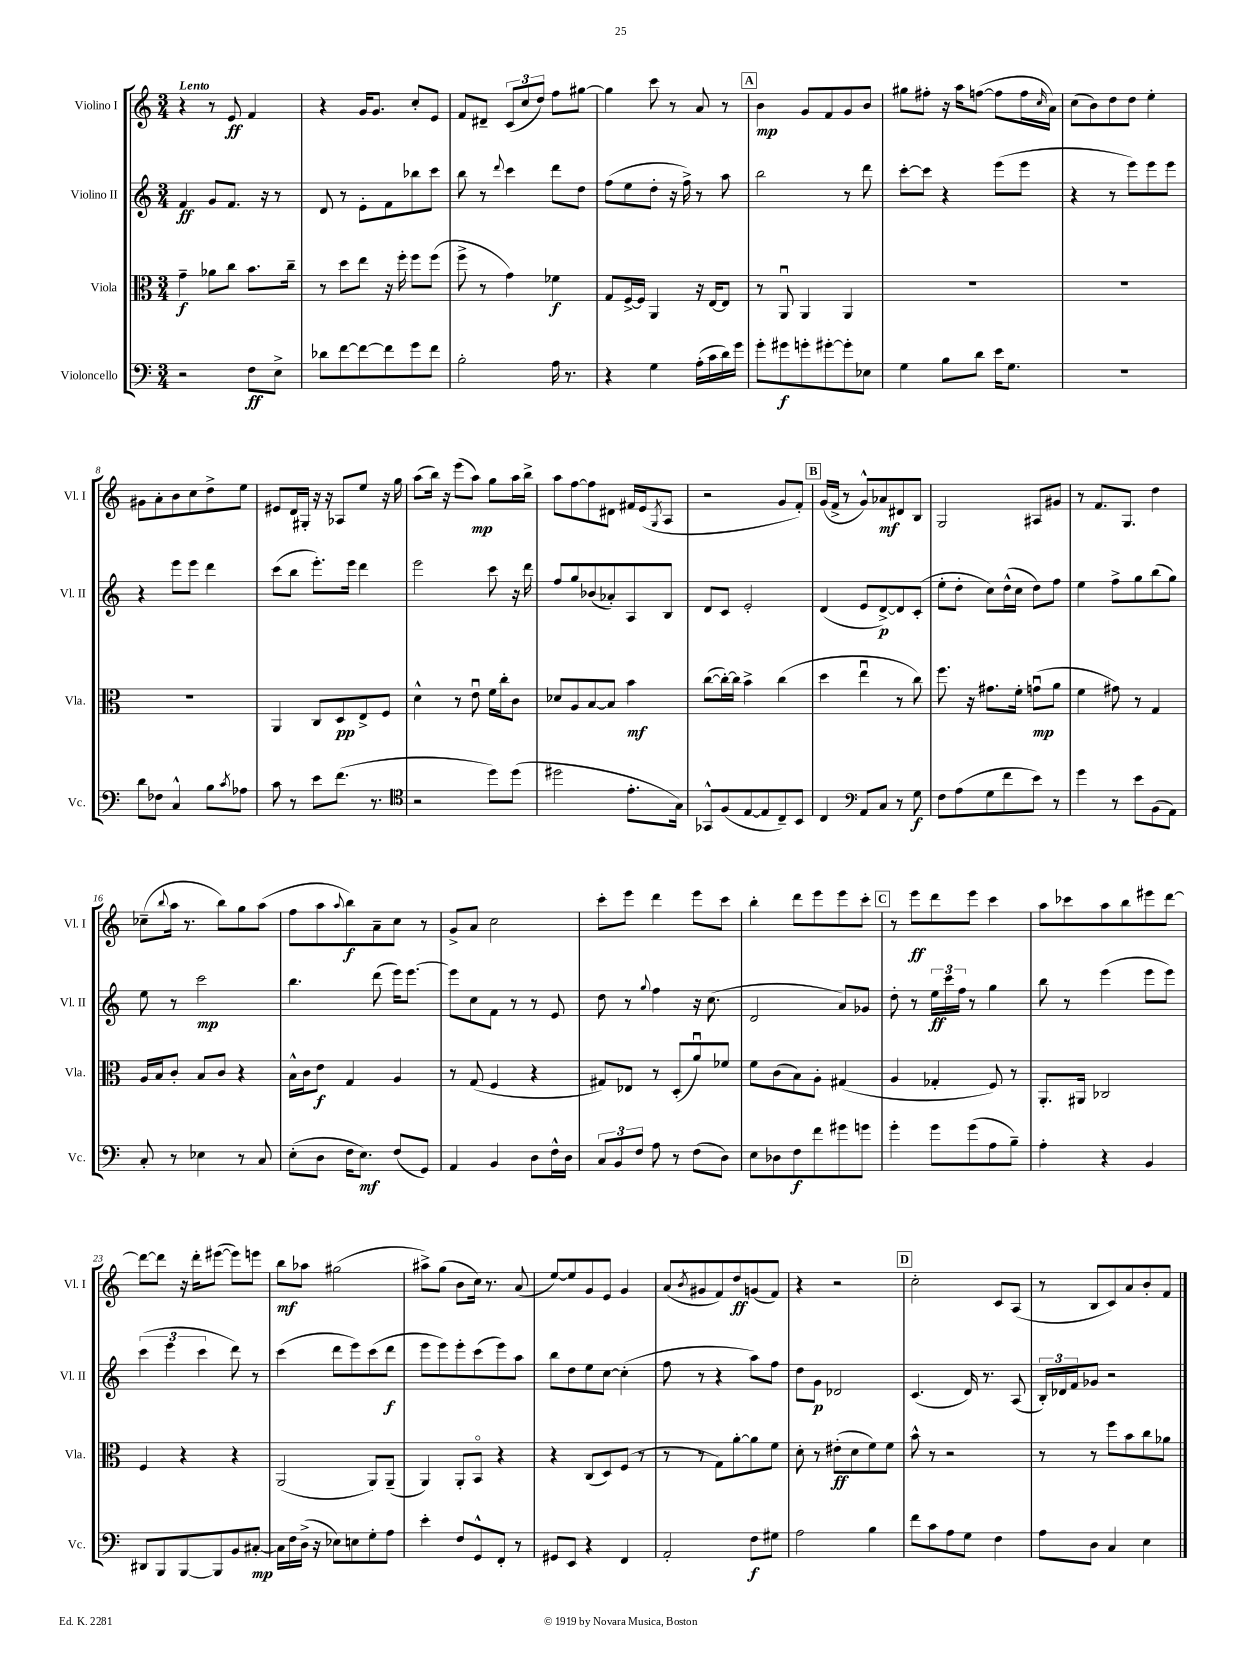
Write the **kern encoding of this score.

**kern	**dynam	**kern	**dynam	**kern	**dynam	**kern	**dynam
*part4	*part4	*part3	*part3	*part2	*part2	*part1	*part1
*staff4	*staff4	*staff3	*staff3	*staff2	*staff2	*staff1	*staff1
*I"Violoncello	*	*I"Viola	*	*I"Violino II	*	*I"Violino I	*
*I'Vc.	*	*I'Vla.	*	*I'Vl. II	*	*I'Vl. I	*
*clefF4	*	*clefC3	*	*clefG2	*	*clefG2	*
*k[]	*	*k[]	*	*k[]	*	*k[]	*
*M3/4	*	*M3/4	*	*M3/4	*	*M3/4	*
=1	=1	=1	=1	=1	=1	=1	=1
!	!	!	!	!	!	!LO:TX:a:B:t=Lento	!
2r	.	4g~\	f	4f/	ff	4r	.
.	.	8a-X\L	.	8g/L	.	8r	.
.	.	8cc\J	.	8.f/J	.	8e/	ff
8F\L	ff	8.b\L	.	.	.	4f/	.
.	.	.	.	16r	.	.	.
8E^\J	.	.	.	8r	.	.	.
.	.	16cc~\Jk	.	.	.	.	.
=2	=2	=2	=2	=2	=2	=2	=2
8d-X\L	.	8r	.	8d/	.	4r	.
[8f\	.	8dd\L	.	8r	.	.	.
8f\_	.	8ee\J	.	8e'\L	.	16g/KL	.
.	.	.	.	.	.	8.g/J	.
8f\]	.	16r	.	8f\	.	.	.
.	.	16ff'\	.	.	.	.	.
8g\	.	8ff\L	.	8bb-X\	.	8cc'/L	.
8f\J	.	(8ff\J	.	8ccc\J	.	8e/J	.
=3	=3	=3	=3	=3	=3	=3	=3
2B'\	.	8ff^\	.	8bb\	.	8f/L	.
.	.	8r	.	8r	.	8d#X~/J	.
.	.	.	.	8qqddd/	.	.	.
.	.	4g\)	.	4ccc\	.	(12c/L	.
.	.	.	.	.	.	12cc/	.
.	.	.	.	.	.	12dd/J)	.
16A\	.	4f-X\	f	8ddd\L	.	8ff\L	.
8.r	.	.	.	.	.	.	.
.	.	.	.	8dd\J	.	[8gg#X\J	.
=4	=4	=4	=4	=4	=4	=4	=4
4r	.	8G/L	.	(8ff\L	.	4gg#\]	.
.	.	[16F^/L	.	8ee\	.	.	.
.	.	16F/JJ]	.	.	.	.	.
4G\	.	4AA/	.	8dd'\J	.	8ccc\	.
.	.	.	.	16r	.	8r	.
.	.	.	.	16ff^\)	.	.	.
(16A'\LL	.	16r	.	8r	.	8a/	.
16c\	.	[16E/KL	.	.	.	.	.
16d\)	.	8E/J]	.	8aa\	.	8r	.
16g\JJ	.	.	.	.	.	.	.
!!LO:REH:place=s1:t=A
=5	=5	=5	=5	=5	=5	=5	=5
8g'\L	.	8r	.	2bb\	.	4b\	mp
8g#X\	f	8AAu/	.	.	.	.	.
8gn'\	.	4AA/	.	.	.	8g/L	.
[8g#X'\	.	.	.	.	.	8f/	.
8g#'\]	.	4AA/	.	8r	.	8g/	.
8E-X\J	.	.	.	8ddd\	.	8b/J	.
=6	=6	=6	=6	=6	=6	=6	=6
4G\	.	2.r	.	[8ccc'\L	.	8gg#X\L	.
.	.	.	.	8ccc\J]	.	8ff#X'\J	.
8B\L	.	.	.	4r	.	16r	.
.	.	.	.	.	.	16aa\KL	.
8d\J	.	.	.	.	.	([8ffn\J	.
16e\KL	.	.	.	(8eee\L	.	8ff\L]	.
8.G\J	.	.	.	.	.	.	.
.	.	.	.	8eee\J	.	16ff\L	.
.	.	.	.	.	.	16qqcc/	.
.	.	.	.	.	.	16a\JJ)	.
=7	=7	=7	=7	=7	=7	=7	=7
2.r	.	2.r	.	4r	.	(8cc\L	.
.	.	.	.	.	.	8b\)	.
.	.	.	.	8r	.	8dd\	.
.	.	.	.	8eee\L)	.	8dd\J	.
.	.	.	.	8eee\	.	4ee'\	.
.	.	.	.	8eee\J	.	.	.
!!LO:LB:g=z
=8	=8	=8	=8	=8	=8	=8	=8
8d\L	.	2.r	.	4r	.	8g#X\L	.
8F-X\J	.	.	.	.	.	8a'\	.
4C^^/	.	.	.	8eee\L	.	8b\	.
.	.	.	.	8eee\J	.	8cc\	.
8B\L	.	.	.	4ddd\	.	8dd^\	.
8qc/	.	.	.	.	.	.	.
8A-X\J	.	.	.	.	.	8ee\J	.
=9	=9	=9	=9	=9	=9	=9	=9
8c\	.	4AA/	.	(8ccc\L	.	8e#X/L	.
8r	.	.	.	8bb\J	.	16d/L	.
.	.	.	.	.	.	16G#X'/JJ	.
8e\L	.	8C/L	.	8.eee'\L)	.	16r	.
.	.	.	.	.	.	16r	.
(8.f\J	.	8D/	pp	.	.	8A-X/L	.
.	.	.	.	16eee\Jk	.	.	.
.	.	8E^/	.	4ddd\	.	8ee/J	.
8.r	.	.	.	.	.	.	.
.	.	8F/J	.	.	.	16r	.
.	.	.	.	.	.	16gg\	.
=10	=10	=10	=10	=10	=10	=10	=10
*clefC4	*	*	*	*	*	*	*
2r	.	4d^^\	.	2eee\	.	(8aa\L	.
.	.	.	.	.	.	16bb\Jk)	.
.	.	.	.	.	.	16r	.
.	.	8r	.	.	.	(8eee\L	.
.	.	8eu\	.	.	.	8aa\J)	mp
8dd\L)	.	16f\LL	.	8ccc\	.	8gg\L	.
.	.	16cc'\J	.	.	.	.	.
(8dd\J	.	8c\J	.	16r	.	16aa\L	.
.	.	.	.	16ddd\	.	16bb^\JJ	.
=11	=11	=11	=11	=11	=11	=11	=11
2dd#X\	.	8d-X/L	.	8ff/L	.	8aa\L	.
.	.	8A/	.	8gg/	.	[8ff\	.
.	.	[8B/	.	(8b-X/	.	8ff\]	.
.	.	8B/J]	.	8a-X'/)	.	8d#X\J	.
8.e'\L	.	4b\	mf	8A/	.	16f#X/LL	.
.	.	.	.	.	.	(16e/J	.
.	.	.	.	.	.	8qG/	.
.	.	.	.	8B/J	.	8A/J	.
16G\Jk)	.	.	.	.	.	.	.
=12	=12	=12	=12	=12	=12	=12	=12
8GG-X^^/L	.	([8cc\L	.	8d/L	.	2r	.
(8F/	.	16cc'\L_)	.	8c/J	.	.	.
.	.	16cc\JJ]	.	.	.	.	.
[8E/	.	4b^\	.	2e'/	.	.	.
8E/]	.	.	.	.	.	.	.
8C~/)	.	(4cc\	.	.	.	8g/L	.
8BB/J	.	.	.	.	.	8f'/J)	.
!!LO:REH:place=s1:t=B
=13	=13	=13	=13	=13	=13	=13	=13
4C/	.	4dd\	.	(4d/	.	(16g/LL	.
.	.	.	.	.	.	16f^/JJ	.
.	.	.	.	.	.	8r	.
*clefF4	*	*	*	*	*	*	*
8AA/L	.	4eeu\	.	8e/L	.	8g^^/L)	.
8C/J	.	.	.	[8d^/)	p	8a-X/	mf
8r	.	8r	.	8d/]	.	8d#X/	.
8G\	f	8cc\)	.	(8c'/J	.	8B/J	.
=14	=14	=14	=14	=14	=14	=14	=14
8F\L	.	8.ff\	.	8ee'\L	.	2G/	.
(8A\	.	.	.	8dd'\J	.	.	.
.	.	16r	.	.	.	.	.
8G\	.	8.g#X\L	.	8cc\L)	.	.	.
8f\	.	.	.	(16dd^^\L	.	.	.
.	.	16f'\Jk	.	16cc\JJ	.	.	.
8e\J)	.	(8gnu\L	mp	8dd\L)	.	8A#X/L	.
8r	.	8a\J	.	8ff\J	.	8g#X/J	.
=15	=15	=15	=15	=15	=15	=15	=15
4g\	.	4f\	.	4ee\	.	8r	.
.	.	.	.	.	.	8.f/L	.
8r	.	8g#X\)	.	8ff^\L	.	.	.
.	.	.	.	.	.	8.G/J	.
8e\L	.	8r	.	8gg\	.	.	.
(8BB\	.	4G/	.	(8bb\	.	4dd\	.
8AA\J)	.	.	.	8gg\J)	.	.	.
!!LO:LB:g=z
=16	=16	=16	=16	=16	=16	=16	=16
8C'/	.	16A/LL	.	8ee\	.	(8cc-X~\L	.
.	.	16B/J	.	.	.	.	.
.	.	.	.	.	.	8qqbb/	.
8r	.	8c'/J	.	8r	.	16aa\Jk	.
.	.	.	.	.	.	8.r	.
4E-X\	.	8B/L	.	2ccc\	mp	.	.
.	.	8c/J	.	.	.	8bb\L)	.
8r	.	4r	.	.	.	8gg\	.
8C/	.	.	.	.	.	(8aa\J	.
=17	=17	=17	=17	=17	=17	=17	=17
(8E'\L	.	16B^^\LL	.	4.bb\	.	8ff\L	.
.	.	16c\J	.	.	.	.	.
8D\J	.	8e\J	f	.	.	8aa\	.
.	.	.	.	.	.	8qqaa/	.
16F\KL	.	4G/	.	.	.	8bb\)	f
8.E\J)	mf	.	.	.	.	.	.
.	.	.	.	(8ddd\	.	8a~\	.
(8F/L	.	4A/	.	16eee\KL)	.	8cc\J	.
.	.	.	.	[8.eee\J	.	.	.
8GG/J)	.	.	.	.	.	8r	.
=18	=18	=18	=18	=18	=18	=18	=18
4AA/	.	8r	.	8eee\L]	.	8g^/L	.
.	.	(8G/	.	8cc\	.	8a/J	.
4BB/	.	4F/	.	8f\J	.	2cc\	.
.	.	.	.	8r	.	.	.
8D\L	.	4r	.	8r	.	.	.
16F^^\L	.	.	.	8e/	.	.	.
16D\JJ	.	.	.	.	.	.	.
=19	=19	=19	=19	=19	=19	=19	=19
12C/L	.	8G#X/L)	.	8dd\	.	8ccc'\L	.
12BB/	.	.	.	.	.	.	.
.	.	8E-X/J	.	8r	.	8eee\J	.
12F/J	.	.	.	.	.	.	.
.	.	.	.	8qqgg/	.	.	.
8A\	.	8r	.	4ff\	.	4ddd\	.
8r	.	(8D'/L	.	.	.	.	.
(8F\L	.	8au/)	.	16r	.	8eee\L	.
.	.	.	.	(8.cc\	.	.	.
8D\J)	.	8f-X/J	.	.	.	8ccc\J	.
=20	=20	=20	=20	=20	=20	=20	=20
8E\L	.	8f\L	.	2d/	.	4bb'\	.
8D-X\	.	(8c\	.	.	.	.	.
8F\	f	8B\)	.	.	.	8ddd\L	.
8f\	.	8A'\J	.	.	.	8eee\	.
8g#X\	.	(4G#X/	.	8a/L)	.	8eee\	.
8gn\J	.	.	.	8g-X/J	.	8ccc'\J	.
!!LO:REH:place=s1:t=C
=21	=21	=21	=21	=21	=21	=21	=21
4g'\	.	4A/	.	8dd'\	.	8r	.
.	.	.	.	8r	.	8eee\L	ff
8g\L	.	4G-X'/	.	24ee\LL	ff	8ddd\	.
.	.	.	.	24ccc\	.	.	.
.	.	.	.	24ff\JJ	.	.	.
(8g\	.	.	.	8r	.	8eee\J	.
8A\	.	8F/)	.	4gg\	.	4ccc\	.
8B~\J)	.	8r	.	.	.	.	.
=22	=22	=22	=22	=22	=22	=22	=22
4A'\	.	8.AA'/L	.	8bb\	.	8aa\L	.
.	.	.	.	8r	.	8ccc-X\	.
.	.	16AA#X/Jk	.	.	.	.	.
4r	.	2C-X/	.	(4eee\	.	8aa\	.
.	.	.	.	.	.	8bb\	.
4BB/	.	.	.	8eee\L	.	8eee#X\	.
.	.	.	.	8eee\J)	.	[8ddd\J	.
!!LO:LB:g=z
=23	=23	=23	=23	=23	=23	=23	=23
8DD#X/L	.	4F/	.	(6ccc\	.	8ddd\L_	.
8BBB/	.	.	.	.	.	8ddd\J]	.
.	.	.	.	6eee\	.	.	.
[8BBB/	.	4r	.	.	.	16r	.
.	.	.	.	.	.	16ddd'\KL	.
.	.	.	.	6ccc\	.	.	.
8BBB/]	.	.	.	.	.	([8eee#X\J	.
8BB/	.	4r	.	8ddd\)	.	8eee#\L])	.
[8C#X'/J	mp	.	.	8r	.	8eeen\J	.
=24	=24	=24	=24	=24	=24	=24	=24
16C#\LL]	.	(2AA/	.	(4ccc\	.	8bb\L	mf
16F\	.	.	.	.	.	.	.
(16D^\JJ	.	.	.	.	.	8aa-X\J	.
16r	.	.	.	.	.	.	.
8E-X\L)	.	.	.	8ddd\L	.	(2gg#X\	.
8En\	.	.	.	8eee\)	.	.	.
8G'\	.	8AA/L)	.	(8ccc\	.	.	.
8A\J	.	(8AA~/J	.	8ddd\J	f	.	.
=25	=25	=25	=25	=25	=25	=25	=25
4e'\	.	4AA/)	.	8eee\L	.	8aa#X^\L)	.
.	.	.	.	8eee\)	.	(8gg\J	.
8F/L	.	8AA'/L	.	8eee'\	.	8b\L	.
8GG^^/	.	8BB/J	.	(8ccc\	.	16cc\Jk)	.
.	.	.	.	.	.	8.r	.
8FF'/J	.	4r	.	8eee\)	.	.	.
8r	.	.	.	8aa\J	.	(8a/	.
=26	=26	=26	=26	=26	=26	=26	=26
8GG#X/L	.	4r	.	8bb\L	.	[8ee/L)	.
8EE/J	.	.	.	8dd\	.	8ee/]	.
4r	.	(8C/L	.	8ee\	.	8g/	.
.	.	8D/)	.	[8cc\J	.	8e/J	.
4FF/	.	(8F/J	.	(4cc'\]	.	4g/	.
.	.	8r	.	.	.	.	.
=27	=27	=27	=27	=27	=27	=27	=27
2AA'/	.	8r	.	8ff\	.	(8a/L	.
.	.	.	.	.	.	8qb/	.
.	.	8r	.	8r	.	8g#X/	.
.	.	8G\L)	.	4r	.	8f/)	.
.	.	[8a'\	.	.	.	8dd/	ff
8F\L	f	8a\]	.	8aa\L)	.	(8gn/	.
8G#X\J	.	8f\J	.	8ff\J	.	8f/J)	.
=28	=28	=28	=28	=28	=28	=28	=28
2A\	.	8d'\	.	8dd\L	.	4r	.
.	.	8r	.	8g\J	p	.	.
.	.	(8e#X'\L	ff	2d-X/	.	2r	.
.	.	8d\	.	.	.	.	.
4B\	.	8f\)	.	.	.	.	.
.	.	8f\J	.	.	.	.	.
!!LO:REH:place=s1:t=D
=29	=29	=29	=29	=29	=29	=29	=29
8f\L	.	8b^^\	.	(4.c/	.	2cc'\	.
8c\	.	8r	.	.	.	.	.
8A\	.	2r	.	.	.	.	.
8G\J	.	.	.	16d/)	.	.	.
.	.	.	.	8.r	.	.	.
4F\	.	.	.	.	.	8c/L	.
.	.	.	.	(8A/	.	(8A/J	.
=30	=30	=30	=30	=30	=30	=30	=30
8A\L	.	8r	.	24B'/LL)	.	8r	.
.	.	.	.	24d-X/	.	.	.
.	.	.	.	24f/J	.	.	.
8D\J	.	8r	.	8g-X/J	.	8B/L	.
4C/	.	8ff\L	.	2r	.	8c/)	.
.	.	8b\	.	.	.	8a/	.
4E\	.	8cc\	.	.	.	8b'/	.
.	.	8a-X\J	.	.	.	8f/J	.
==	==	==	==	==	==	==	==
*-	*-	*-	*-	*-	*-	*-	*-
